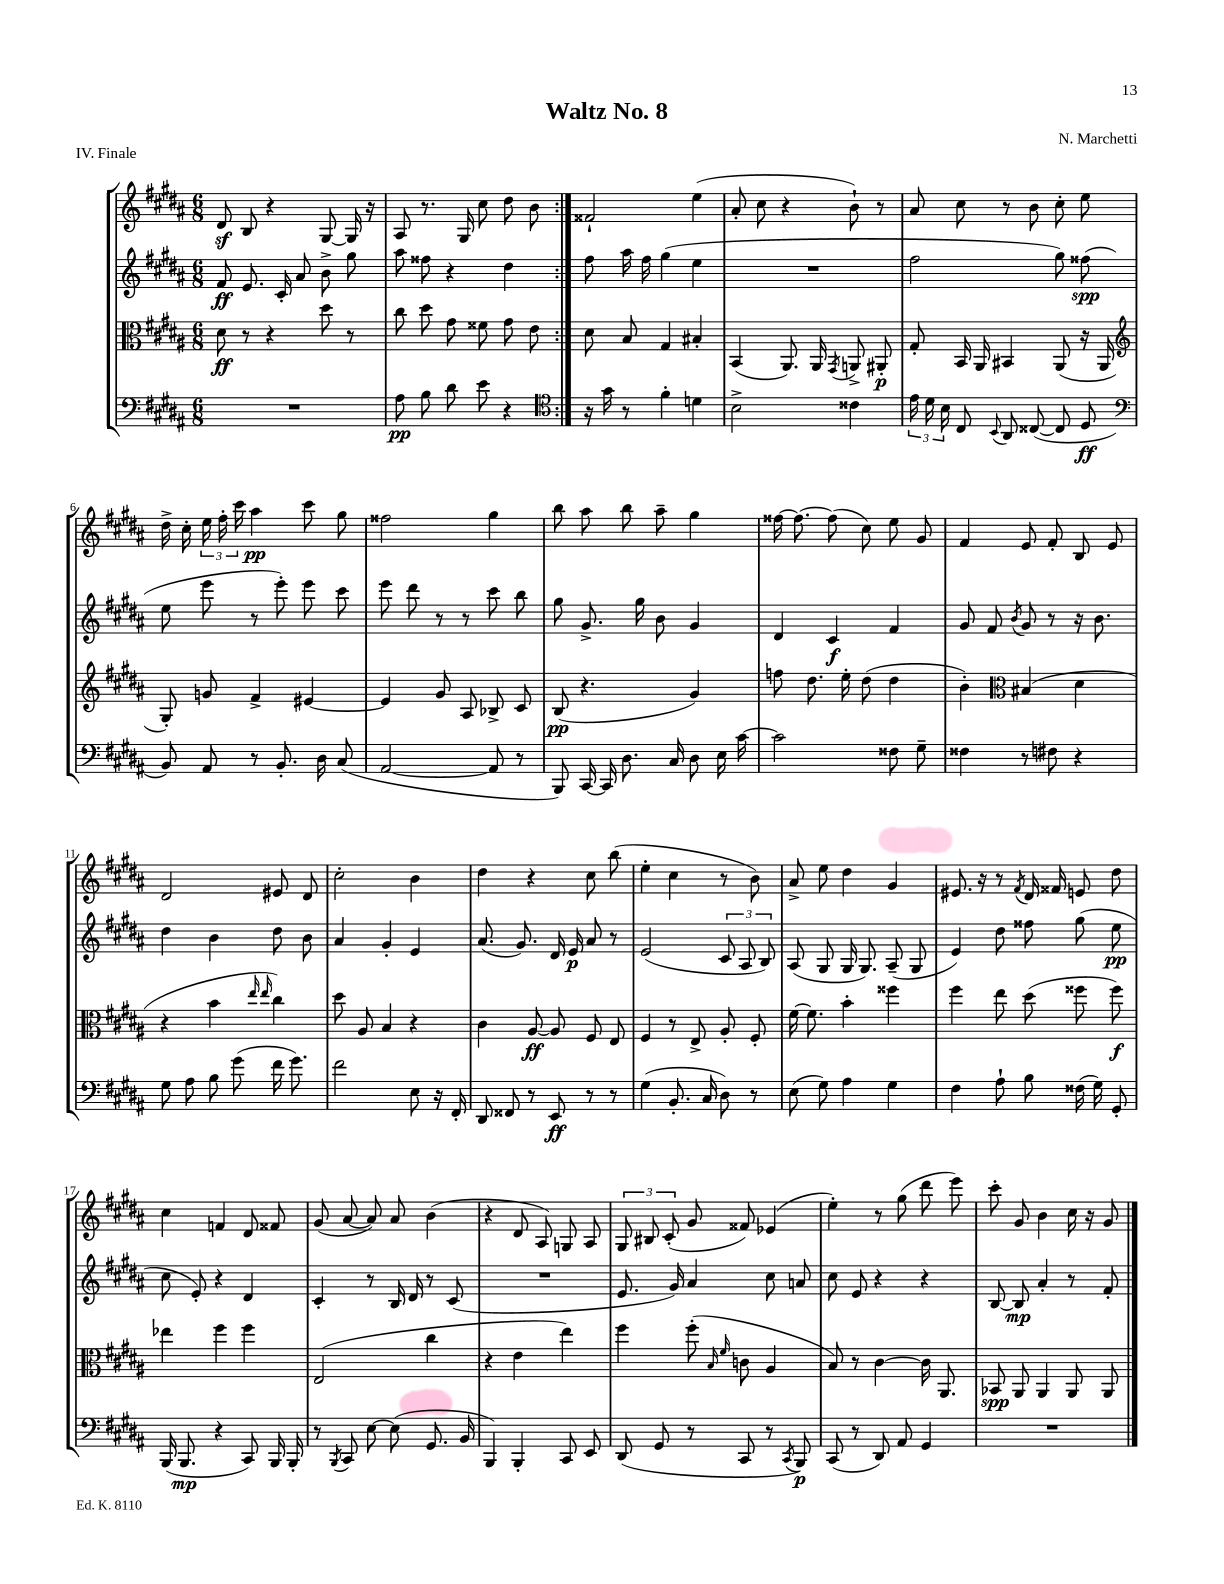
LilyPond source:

\header { title = "Waltz No. 8" composer = "N. Marchetti" piece = "IV. Finale" }
<<
\new StaffGroup <<
\new Staff = "s0" {
    \clef treble \key b \major \numericTimeSignature \time 6/8
    \autoBeamOff \repeat volta 2 { dis'8\sf b8 r4 gis8~ gis16 r16 |
    ais8 r8. gis16 cis''8 dis''8 b'8 | }
    fisis'2-! e''4( |
    ais'8-. cis''8 r4 b'8-!) r8 |
    ais'8 cis''8 r8 b'8 cis''8-. e''8 |
    dis''16-> cis''16-. \tuplet 3/2 { e''16 fis''16-. cis'''16 } ais''4\pp cis'''8 gis''8 |
    fisis''2 gis''4 |
    b''8 ais''8 b''8 ais''8-- gis''4 |
    fisis''16~ fisis''8.~ fisis''8( cis''8) e''8 gis'8 |
    fis'4 e'8 fis'8-. b8 e'8 |
    dis'2 eis'8 dis'8 |
    cis''2-. b'4 |
    dis''4 r4 cis''8 b''8( |
    e''4-. cis''4 r8 b'8) |
    ais'8-> e''8 dis''4 gis'4 |
    eis'8. r16 r8 \acciaccatura { fis'8 } dis'16 fisis'16 e'8 dis''8 |
    cis''4 f'4 dis'8 fisis'8 |
    gis'8( ais'8~ ais'8) ais'8 b'4( |
    r4 dis'8 ais8) g8 ais8 |
    \tuplet 3/2 { gis8 bis8 cis'8-.( } gis'8 fisis'8) ees'4( |
    e''4-.) r8 gis''8( dis'''8 e'''8) |
    cis'''8-. gis'8 b'4 cis''16 r16 gis'8 \bar "|." |
}
\new Staff = "s1" {
    \clef treble \key b \major \numericTimeSignature \time 6/8
    \autoBeamOff \repeat volta 2 { fis'8\ff e'8. cis'16-. ais'8 b'8-> gis''8 |
    ais''8 fisis''8 r4 dis''4 | }
    fis''8 ais''16 fis''16 gis''4( e''4 |
    R2. |
    fis''2 gis''8) fisis''8\spp( |
    e''8 e'''8 r8 e'''8-.) e'''8 cis'''8 |
    e'''8 dis'''8 r8 r8 cis'''8 b''8 |
    gis''8 gis'8.-> gis''16 b'8 gis'4 |
    dis'4 cis'4\f fis'4 |
    gis'8 fis'8 \acciaccatura { b'8 } gis'8 r8 r16 b'8. |
    dis''4 b'4 dis''8 b'8 |
    ais'4 gis'4-. e'4 |
    ais'8.( gis'8.) dis'16 e'16\p ais'8 r8 |
    e'2( \tuplet 3/2 { cis'8 ais8 b8) } |
    ais8( gis8 gis16 gis8.) ais8--( gis8 |
    e'4) dis''8 fisis''8 gis''8( e''8\pp |
    cis''8 e'8-.) r4 dis'4 |
    cis'4-. r8 b16 dis'16 r8 cis'8( |
    R2. |
    e'8. gis'16) ais'4 cis''8 a'8 |
    cis''8 e'8 r4 r4 |
    b8~ b8\mp ais'4-. r8 fis'8-. \bar "|." |
}
\new Staff = "s2" {
    \clef alto \key b \major \numericTimeSignature \time 6/8
    \autoBeamOff \repeat volta 2 { dis'8\ff r8 r4 dis''8 r8 |
    cis''8 dis''8 gis'8 fisis'8 gis'8 e'8 | }
    dis'8 b8 gis4 bis4-. |
    b,4( ais,8.) ais,16 \acciaccatura { gis,8 } a,8-> ais,8-.\p |
    gis8-. b,16 ais,16 bis,4 ais,8( r16 ais,16 |
    \clef treble gis8-.) g'8 fis'4-> eis'4~ |
    eis'4 gis'8 ais8 bes8-> cis'8 |
    b8\pp( r4. gis'4) |
    f''8 dis''8. e''16-. dis''8( dis''4 |
    b'4-.) \clef alto bis4( dis'4 |
    r4 b'4 \grace { e''16 e''16 } cis''4) |
    dis''8 ais8 b4 r4 |
    cis'4 ais8~\ff ais8 fis8 e8 |
    fis4 r8 e8-> ais8-. fis8-. |
    fis'16~ fis'8. b'4-. fisis''4 |
    fis''4 e''8 dis''8( fisis''8 fisis''8\f) |
    ees''4 fis''4 fis''4 |
    e2( cis''4 |
    r4 e'4 e''4) |
    fis''4 fis''8-.( \grace { b16 fis'16 } c'8 ais4 |
    b8) r8 cis'4~ cis'16 ais,8. |
    bes,8\spp ais,8 ais,4 ais,8 ais,8 \bar "|." |
}
\new Staff = "s3" {
    \clef bass \key b \major \numericTimeSignature \time 6/8
    \autoBeamOff \repeat volta 2 { R2. |
    ais8\pp b8 dis'8 e'8 r4 | }
    \clef tenor r16 gis'16 r8 fis'4-. d'4 |
    b2-> cisis'4 |
    \tuplet 3/2 { e'16 dis'16 b16 } cis8 \appoggiatura { b,8 } ais,8 cisis8~( cisis8 dis8\ff |
    \clef bass b,8) ais,8 r8 b,8.-. dis16 cis8( |
    ais,2~ ais,8 r8 |
    b,,8) cis,16~ cis,16 dis8. cis16 dis8 e16 cis'16~ |
    cis'2 fisis8 gis8-- |
    fisis4 r8 fis8 r4 |
    gis8 ais8 b8 gis'8( fis'16 gis'8.) |
    fis'2 e8 r16 fis,16-. |
    dis,8 fisis,8 r8 e,8\ff r8 r8 |
    gis4( b,8.-. cis16 dis8) r8 |
    e8( gis8) ais4 gis4 |
    fis4 ais8-! b8 fisis16( gis16) gis,8-. |
    b,,16( b,,8.\mp r4 cis,8) b,,16 b,,16-. |
    r8 \acciaccatura { b,,8 } cis,8 e8~ e8( gis,8. b,16 |
    b,,4) b,,4-. cis,8 e,8 |
    dis,8( gis,8 r8 cis,8 r8 \acciaccatura { cis,8 } b,,8\p) |
    cis,8( r8 dis,8) ais,8 gis,4 |
    R2. \bar "|." |
}
>>
>>
